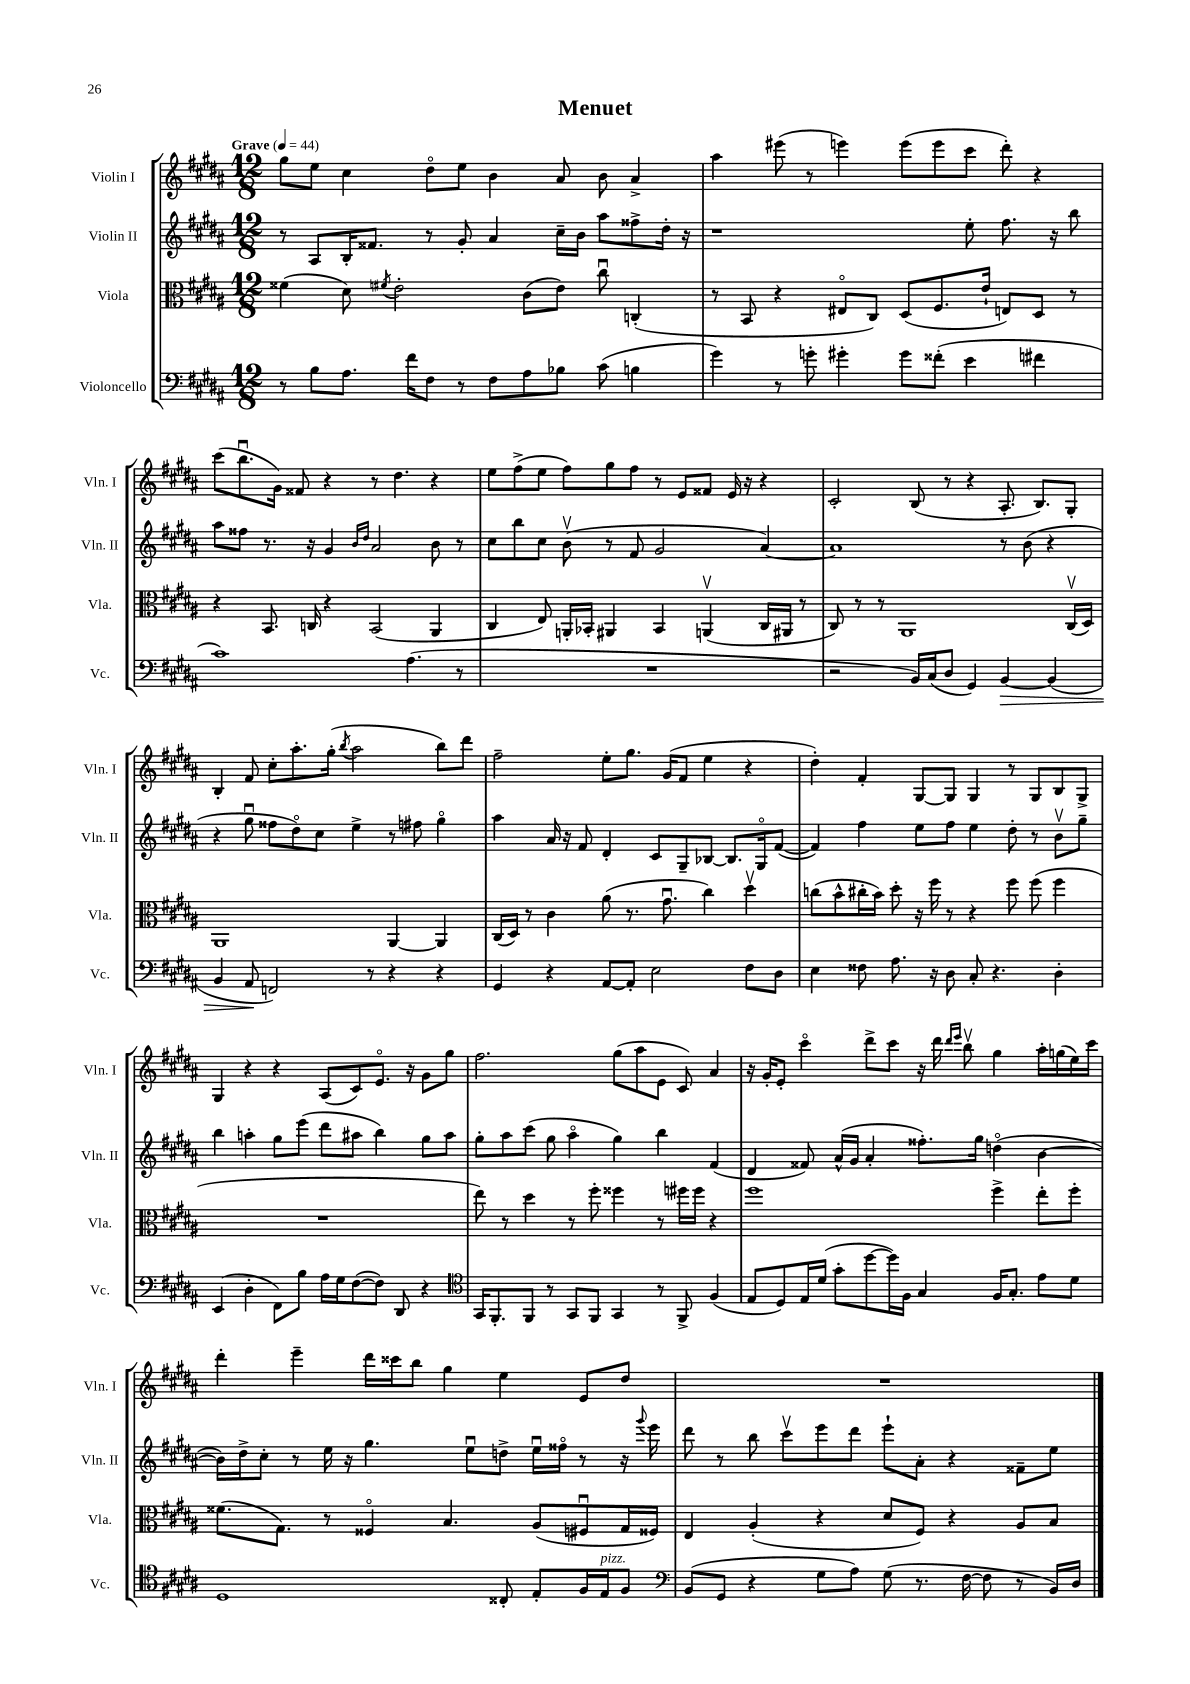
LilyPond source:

\header { title = "Menuet" }
<<
\new StaffGroup <<
\new Staff = "s0" \with { instrumentName = "Violin I" shortInstrumentName = "Vln. I" } {
    \clef treble \key b \major \numericTimeSignature \time 12/8 \tempo "Grave" 4 = 44
    \autoBeamOff gis''8[ e''8] cis''4 dis''8[\flageolet e''8] b'4 ais'8 b'8 ais'4-> |
    ais''4 eis'''8( r8 e'''4) e'''8[( e'''8 cis'''8] dis'''8-.) r4 |
    cis'''8[( b''8.\downbow gis'16]) fisis'8 r4 r8 dis''4. r4 |
    e''8[ fis''8->( e''8] fis''8[) gis''8 fis''8] r8 e'8[ fisis'8] e'16 r16 r4 |
    cis'2-. b8( r8 r4 ais8.-. b8.[) gis8]-. |
    b4-. fis'8 cis''8[-. ais''8.-. gis''16]-.( \acciaccatura { b''8 } ais''2 b''8[) dis'''8] |
    fis''2-- e''8[-. gis''8.] gis'16[( fis'8] e''4 r4 |
    dis''4-.) fis'4-. gis8[~ gis8] gis4 r8 gis8[ b8 gis8]-> |
    gis4 r4 r4 ais8[( cis'8) e'8.]\flageolet r16 gis'8[ gis''8] |
    fis''2. gis''8[( ais''8 e'8] cis'8) ais'4 |
    r16 gis'16[-. e'8]-. cis'''4\flageolet dis'''8[-> cis'''8] r16 dis'''16 \grace { dis'''16[ e'''16] } b''8\upbow gis''4 ais''16[-. g''16( e''16) cis'''16] |
    dis'''4-. e'''4-- dis'''16[ cisis'''16 b''8] gis''4 e''4 e'8[ dis''8] |
    R1. \bar "|." |
}
\new Staff = "s1" \with { instrumentName = "Violin II" shortInstrumentName = "Vln. II" } {
    \clef treble \key b \major \numericTimeSignature \time 12/8
    \autoBeamOff r8 ais8[ b16-. fisis'8.] r8 gis'8-. ais'4 cis''16[-- b'16] ais''8[ fisis''8-> dis''16]-. r16 |
    r1 e''8-. fis''8. r16 b''8 |
    ais''8[ fisis''8] r8. r16 gis'4 \grace { b'16[ dis''16] } ais'2 b'8 r8 |
    cis''8[ b''8 cis''8] b'8\upbow( r8 fis'8 gis'2 ais'4~) |
    ais'1 r8 b'8( r4 |
    r4 gis''8\downbow fisis''8[ dis''8\flageolet) cis''8] e''4-> r8 fis''8 gis''4\flageolet |
    ais''4 ais'16 r16 fis'8 dis'4-. cis'8[ gis8-- bes8]~ bes8.[ gis16\flageolet fis'8]~( |
    fis'4) fis''4 e''8[ fis''8] e''4 dis''8-. r8 b'8[\upbow gis''8]-- |
    b''4 a''4-. gis''8[ e'''8]( dis'''8[ ais''8] b''4) gis''8[ ais''8] |
    gis''8[-. ais''8 cis'''8]( gis''8 ais''4\flageolet gis''4) b''4 fis'4( |
    dis'4 fisis'8) ais'16[-^( gis'16] ais'4-. fisis''8.[-.) gis''16] d''4\flageolet( b'4~ |
    b'16[) dis''16-> cis''8]-. r8 e''16 r16 gis''4. e''8[\downbow d''8]-> e''16[\downbow fisis''16]\flageolet r8 r16 \appoggiatura { gis'''8 } e'''16 |
    dis'''8 r8 b''8 cis'''8[\upbow e'''8 dis'''8] e'''8[-! ais'8]-. r4 fisis'8[-- e''8] \bar "|." |
}
\new Staff = "s2" \with { instrumentName = "Viola" shortInstrumentName = "Vla." } {
    \clef alto \key b \major \numericTimeSignature \time 12/8
    \autoBeamOff fisis'4( dis'8) \acciaccatura { fis'8 } e'2-. cis'8[( e'8]) cis''8\downbow c4-.( |
    r8 b,8 r4 eis8[\flageolet cis8]) dis8[( fis8. e'16]-! e8[) dis8] r8 |
    r4 b,8. c16 r4 b,2( ais,4 |
    cis4 e8) a,16[-. bes,16]-. ais,4 bes,4 a,4\upbow( cis16[ ais,16] r8 |
    cis8) r8 r8 ais,1 cis16[\upbow( dis16]) |
    ais,1 ais,4~ ais,4 |
    cis16[( dis16]) r8 cis'4 ais'8( r8. gis'8.\downbow cis''4) dis''4\upbow |
    c''8[( b'8-^ cis''16-. b'16]) dis''8-. r16 fis''16 r8 r4 fis''8 fis''8( fis''4 |
    R1. |
    e''8) r8 dis''4 r8 fis''8-. fisis''4 r8 fis''16[ fis''16] r4 |
    fis''1 fis''4-> e''8[-. fis''8]-. |
    fisis'8.[( gis8.]) r8 fisis4\flageolet b4. ais8[( fis8\downbow gis16 fisis16]) |
    e4 ais4-.( r4 dis'8[ fis8]) r4 ais8[ b8] \bar "|." |
}
\new Staff = "s3" \with { instrumentName = "Violoncello" shortInstrumentName = "Vc." } {
    \clef bass \key b \major \numericTimeSignature \time 12/8
    \autoBeamOff r8 b8[ ais8.] fis'16[ fis8] r8 fis8[ ais8 bes8] cis'8( b4 |
    gis'4) r8 g'8-. gis'4-. gis'8[ fisis'8]-.( e'4 fis'4 |
    cis'1) ais4.( r8 |
    R1. |
    r2 b,16[) cis16( dis8] gis,4) b,4~\> b,4( |
    b,4 ais,8\! f,2) r8 r4 r4 |
    gis,4 r4 ais,8[~ ais,8]-. e2 fis8[ dis8] |
    e4 fisis8 ais8. r16 dis8 cis8-. r4. dis4-. |
    e,4( dis4-. fis,8[) b8] ais16[ gis16 fis8~( fis8]) dis,8 r4 |
    \clef tenor gis,16[ fis,8.-. fis,8] r8 gis,8[ fis,8] gis,4 r8 fis,8-> fis4( |
    e8[ dis8) e16 dis'16]( gis'8[-. dis''8~ dis''16) fis16] gis4 fis16[ gis8.]-. e'8[ dis'8] |
    dis1 cisis8-. e8[-. fis16 e16^\markup { \italic "pizz." } fis8] |
    \clef bass b,8[( gis,8] r4 gis8[ ais8]) gis8( r8. fis16~ fis8 r8 b,16[) dis16] \bar "|." |
}
>>
>>
\layout { \context { \Score \remove "Bar_number_engraver" } }
